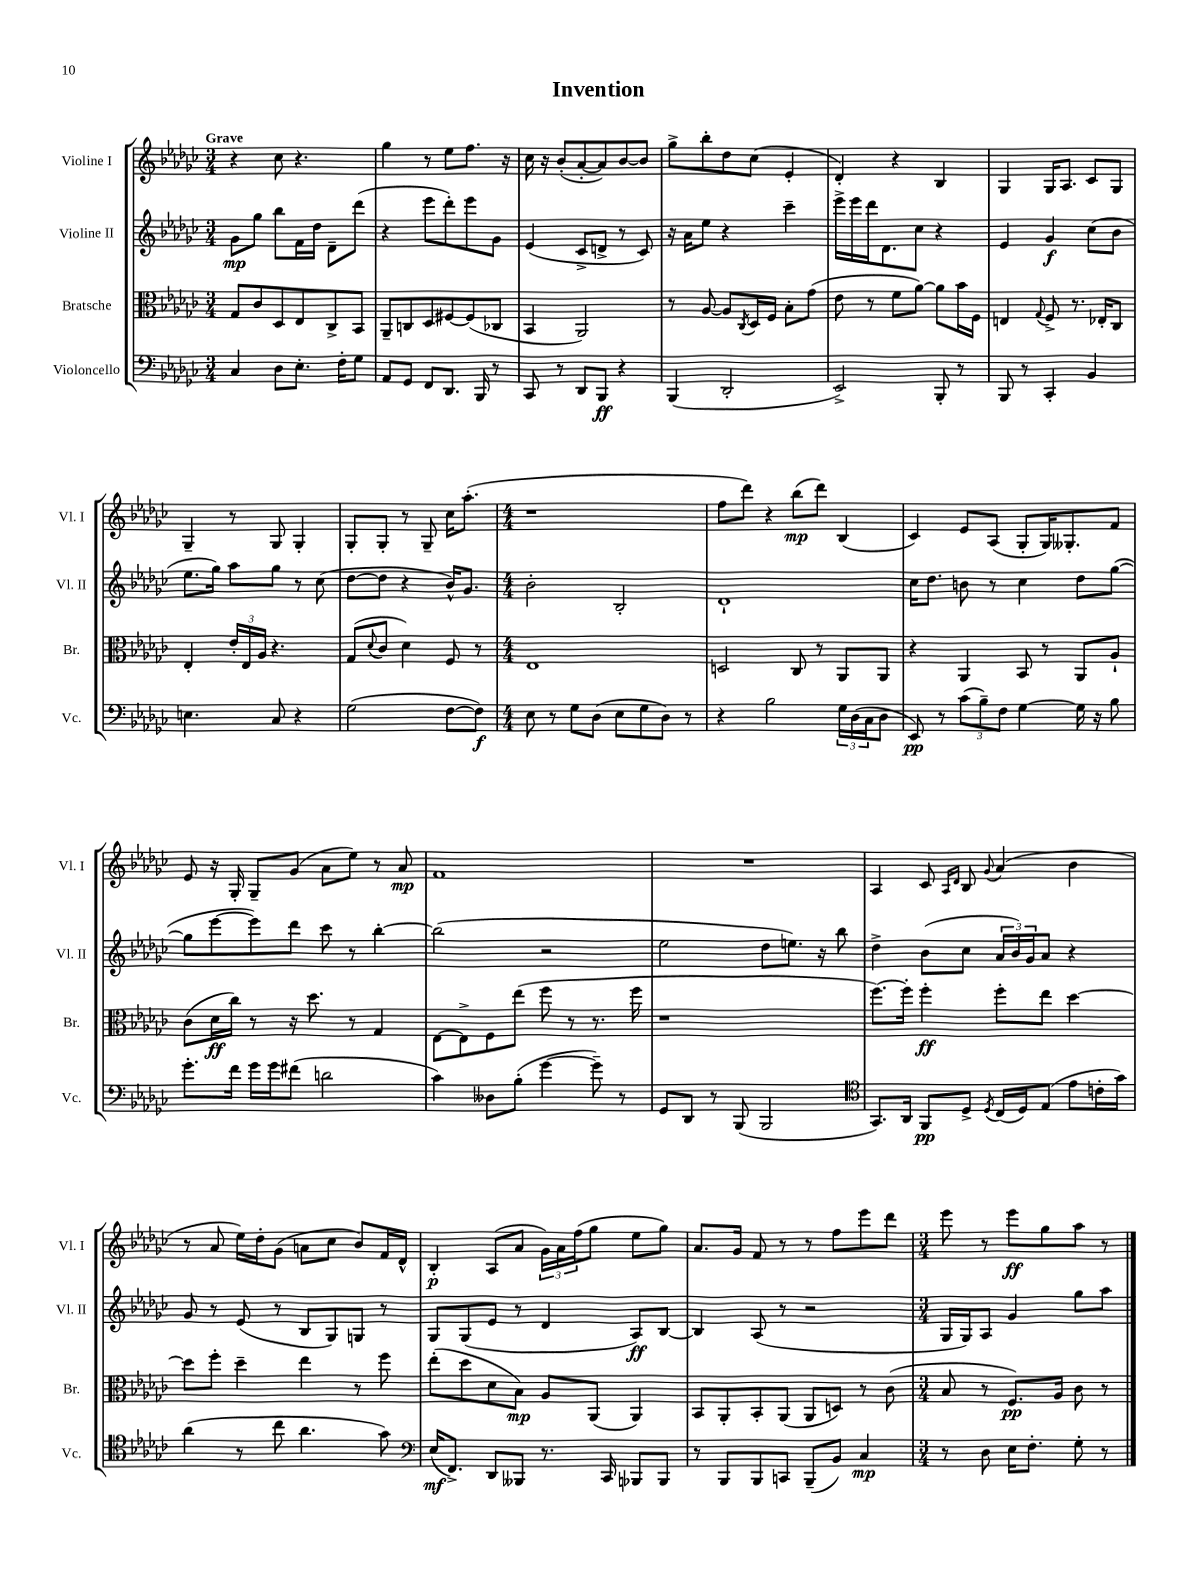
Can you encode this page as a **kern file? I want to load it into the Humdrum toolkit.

**kern	**dynam	**kern	**dynam	**kern	**dynam	**kern	**dynam
*part4	*part4	*part3	*part3	*part2	*part2	*part1	*part1
*staff4	*staff4	*staff3	*staff3	*staff2	*staff2	*staff1	*staff1
*I"Violoncello	*	*I"Bratsche	*	*I"Violine II	*	*I"Violine I	*
*I'Vc.	*	*I'Br.	*	*I'Vl. II	*	*I'Vl. I	*
*clefF4	*	*clefC3	*	*clefG2	*	*clefG2	*
*k[b-e-a-d-g-c-]	*	*k[b-e-a-d-g-c-]	*	*k[b-e-a-d-g-c-]	*	*k[b-e-a-d-g-c-]	*
*M3/4	*	*M3/4	*	*M3/4	*	*M3/4	*
=1	=1	=1	=1	=1	=1	=1	=1
!	!	!	!	!	!	!LO:TX:a:B:t=Grave	!
4C-/	.	8G-/L	.	8g-\L	mp	4r	.
.	.	8c-/	.	8gg-\J	.	.	.
8D-\L	.	8D-/	.	8bb-\L	.	8cc-\	.
8.E-'\J	.	8E-/	.	16f\L	.	4.r	.
.	.	.	.	16dd-\JJ	.	.	.
.	.	8C-^/	.	8d-~\L	.	.	.
16F'\KL	.	.	.	.	.	.	.
8G-\J	.	8BB-/J	.	(8ddd-\J	.	.	.
=2	=2	=2	=2	=2	=2	=2	=2
8AA-/L	.	8AA-~/L	.	4r	.	4gg-\	.
8GG-/J	.	8Cn/	.	.	.	.	.
8FF/L	.	8D-/	.	8eee-\L	.	8r	.
8.DD-/J	.	[8F#X/	.	8ddd-'\)	.	8ee-\L	.
.	.	(8F#/]	.	8eee-\	.	8.ff\J	.
16BBB-/	.	.	.	.	.	.	.
8r	.	8C-X/J	.	8g-\J	.	.	.
.	.	.	.	.	.	16r	.
=3	=3	=3	=3	=3	=3	=3	=3
8CC-/	.	4BB-/	.	(4e-/	.	16cc-\	.
.	.	.	.	.	.	16r	.
8r	.	.	.	.	.	(8b-'/L	.
8DD-/L	.	2AA-/)	.	8c-^/L	.	[8a-'/	.
8BBB-/J	ff	.	.	8dn^/J	.	8a-/])	.
4r	.	.	.	8r	.	[8b-/	.
.	.	.	.	8c-/)	.	8b-/J]	.
=4	=4	=4	=4	=4	=4	=4	=4
(4BBB-/	.	8r	.	16r	.	8gg-^\L	.
.	.	.	.	16a-\KL	.	.	.
.	.	[8A-/	.	8ee-\J	.	8bb-'\	.
2DD-'/	.	8A-/L]	.	4r	.	8dd-\	.
.	.	8qC-/	.	.	.	.	.
.	.	16D-/L	.	.	.	(8cc-\J	.
.	.	16F/JJ	.	.	.	.	.
.	.	8B-'\L	.	4ccc-~\	.	4e-'/	.
.	.	(8g-\J	.	.	.	.	.
=5	=5	=5	=5	=5	=5	=5	=5
2EE-^/)	.	8e-\	.	16eee-^\LL	.	4d-'/)	.
.	.	.	.	16eee-\	.	.	.
.	.	8r	.	16ddd-\J	.	.	.
.	.	.	.	8.d-\	.	.	.
.	.	8f\L	.	.	.	4r	.
.	.	[8a-\J)	.	8cc-\J	.	.	.
8BBB-'/	.	8a-\L]	.	4r	.	4B-/	.
8r	.	16b-\L	.	.	.	.	.
.	.	16F\JJ	.	.	.	.	.
=6	=6	=6	=6	=6	=6	=6	=6
8BBB-/	.	4En/	.	4e-/	.	4G-/	.
8r	.	.	.	.	.	.	.
.	.	8qqG-/	.	.	.	.	.
4CC-'/	.	8F^/	.	4g-/	f	16G-/KL	.
.	.	.	.	.	.	8.A-/J	.
.	.	8.r	.	.	.	.	.
4BB-/	.	.	.	(8cc-\L	.	8c-/L	.
.	.	16E-X'/KL	.	.	.	.	.
.	.	8C-/J	.	8b-\J	.	8G-/J	.
!!LO:LB:g=z
=7	=7	=7	=7	=7	=7	=7	=7
4.En\	.	4E-'/	.	8.ee-\L	.	4G-~/	.
.	.	.	.	16gg-\Jk)	.	.	.
.	.	24e-'/LL	.	8aa-\L	.	8r	.
.	.	24E-/	.	.	.	.	.
.	.	24A-/JJ	.	.	.	.	.
8C-/	.	4.r	.	8gg-\J	.	8G-/	.
4r	.	.	.	8r	.	4G-'/	.
.	.	.	.	(8cc-\	.	.	.
=8	=8	=8	=8	=8	=8	=8	=8
(2G-\	.	(8G-/L	.	[8dd-\L	.	8G-'/L	.
.	.	8qqd-/	.	.	.	.	.
.	.	8c-/J	.	8dd-\J]	.	8G-'/J	.
.	.	4d-\)	.	4r	.	8r	.
.	.	.	.	.	.	8G-~/	.
[8F\L	.	8F/	.	16b-^^/KL)	.	16cc-\KL	.
.	.	.	.	8.g-/J	.	(8.aa-'\J	.
8F\J])	f	8r	.	.	.	.	.
=9	=9	=9	=9	=9	=9	=9	=9
*M4/4	*	*M4/4	*	*M4/4	*	*M4/4	*
8E-\	.	1E-	.	2b-'\	.	1r	.
8r	.	.	.	.	.	.	.
8G-\L	.	.	.	.	.	.	.
(8D-\J	.	.	.	.	.	.	.
8E-\L	.	.	.	2B-'/	.	.	.
8G-\	.	.	.	.	.	.	.
8D-\J)	.	.	.	.	.	.	.
8r	.	.	.	.	.	.	.
=10	=10	=10	=10	=10	=10	=10	=10
4r	.	2Dn/	.	1d-`	.	8ff\L	.
.	.	.	.	.	.	8ddd-\J)	.
2B-\	.	.	.	.	.	4r	.
.	.	8C-/	.	.	.	(8bb-\L	mp
.	.	8r	.	.	.	8ddd-\J)	.
24G-\LL	.	8AA-/L	.	.	.	(4B-/	.
(24D-\	.	.	.	.	.	.	.
24C-\J	.	.	.	.	.	.	.
8D-\J	.	8AA-/J	.	.	.	.	.
=11	=11	=11	=11	=11	=11	=11	=11
8EE-/)	pp	4r	.	16cc-\KL	.	4c-/)	.
.	.	.	.	8.dd-\J	.	.	.
8r	.	.	.	.	.	.	.
(12c-\L	.	4AA-/	.	8bn\	.	8e-/L	.
12B-~\)	.	.	.	.	.	.	.
.	.	.	.	8r	.	(8A-/J	.
12F\J	.	.	.	.	.	.	.
[4G-\	.	8BB-/	.	4cc-\	.	8G-'/L	.
.	.	8r	.	.	.	16G-/K)	.
.	.	.	.	.	.	8.G--X'/	.
16G-\]	.	8AA-/L	.	8dd-\L	.	.	.
16r	.	.	.	.	.	.	.
8B-\	.	8A-`/J	.	([8gg-\J	.	8f/J	.
!!LO:LB:g=z
=12	=12	=12	=12	=12	=12	=12	=12
8.g-'\L	.	(8c-\L	.	8gg-\L]	.	8e-/	.
.	.	16d-\L	ff	[8eee-\	.	16r	.
16f\Jk	.	16cc-\JJ)	.	.	.	16G-'/	.
16g-\LL	.	8r	.	8eee-\])	.	8G-~/L	.
16g-\J	.	.	.	.	.	.	.
(8f#X\J	.	16r	.	8ddd-\J	.	(8g-/J	.
.	.	8.dd-\	.	.	.	.	.
2dn\	.	.	.	8ccc-\	.	8a-\L	.
.	.	8r	.	8r	.	8ee-\J)	.
.	.	4G-/	.	[4bb-'\	.	8r	.
.	.	.	.	.	.	8a-/	mp
=13	=13	=13	=13	=13	=13	=13	=13
4c-\)	.	[8E-\L	.	(2bb-\]	.	1f	.
.	.	8E-^\]	.	.	.	.	.
8D--X\L	.	8F\	.	.	.	.	.
(8B-'\J	.	(8ee-\J	.	.	.	.	.
[4g-\	.	8ff\	.	2r	.	.	.
.	.	8r	.	.	.	.	.
8g-~\])	.	8.r	.	.	.	.	.
8r	.	.	.	.	.	.	.
.	.	16ff\	.	.	.	.	.
=14	=14	=14	=14	=14	=14	=14	=14
8GG-/L	.	1r	.	2ee-\	.	1r	.
8DD-/J	.	.	.	.	.	.	.
8r	.	.	.	.	.	.	.
(8BBB-/	.	.	.	.	.	.	.
2BBB-/	.	.	.	8dd-\L	.	.	.
.	.	.	.	8.een\J)	.	.	.
.	.	.	.	16r	.	.	.
.	.	.	.	8bb-\	.	.	.
=15	=15	=15	=15	=15	=15	=15	=15
*clefC4	*	*	*	*	*	*	*
8.GG-/L)	.	[8.ff\L)	.	4dd-^\	.	4A-/	.
16AA-/Jk	.	16ff'\Jk]	.	.	.	.	.
8FF/L	pp	4ff'\	ff	(8b-\L	.	8c-/	.
.	.	.	.	.	.	16qqA-/LL	.
.	.	.	.	.	.	16qqd-/JJ	.
8D-^/J	.	.	.	8cc-\J	.	8B-/	.
8qD-/	.	.	.	.	.	8qqg-/	.
(16C-/LL	.	8ff'\L	.	24a-/LL	.	(4a-/	.
.	.	.	.	24b-/)	.	.	.
16D-/J)	.	.	.	.	.	.	.
.	.	.	.	24g-/J	.	.	.
(8E-/J	.	8ee-\J	.	8a-/J	.	.	.
8e-\L	.	[4dd-\	.	4r	.	4b-\	.
16cn'\L	.	.	.	.	.	.	.
16g-\JJ)	.	.	.	.	.	.	.
!!LO:LB:g=z
=16	=16	=16	=16	=16	=16	=16	=16
(4a-\	.	8dd-\L]	.	8g-/	.	8r	.
.	.	8ff'\J	.	8r	.	8a-/	.
8r	.	4dd-~\	.	(8e-/	.	16ee-\LL)	.
.	.	.	.	.	.	16dd-'\J	.
8cc-\	.	.	.	8r	.	(8g-\J	.
4.a-\	.	4ee-\	.	8B-/L	.	8an\L	.
.	.	.	.	8G-/)	.	8cc-\J	.
.	.	8r	.	8Gn/J	.	8b-/L)	.
8g-\)	.	8ff\	.	8r	.	16f/L	.
.	.	.	.	.	.	16d-^^/JJ	.
=17	=17	=17	=17	=17	=17	=17	=17
*clefF4	*	*	*	*	*	*	*
(16E-/KL	mf	(8ee-'\L	.	8G-/L	.	4B-'/	p
8.FF^/J)	.	.	.	.	.	.	.
.	.	8dd-\	.	(8G-/	.	.	.
8DD-/L	.	8d-\	.	8e-/J	.	(8A-/L	.
8BBB--X/J	.	8B-\J)	mp	8r	.	8a-/J	.
8.r	.	8A-/L	.	4d-/	.	24g-\LL)	.
.	.	.	.	.	.	24a-\	.
.	.	.	.	.	.	(24ff\J	.
.	.	(8AA-/J	.	.	.	8gg-\J	.
16CC-/	.	.	.	.	.	.	.
8BBB-X/L	.	4AA-/)	.	8A-/L)	ff	8ee-\L	.
8BBB-/J	.	.	.	[8B-/J	.	8gg-\J)	.
=18	=18	=18	=18	=18	=18	=18	=18
8r	.	8BB-/L	.	4B-/]	.	8.a-/L	.
8BBB-/L	.	8AA-'/	.	.	.	.	.
.	.	.	.	.	.	16g-/Jk	.
8BBB-/	.	8BB-'/	.	(8A-/	.	8f/	.
8CCn/J	.	(8AA-/J	.	8r	.	8r	.
(8BBB-~/L	.	8AA-/L	.	2r	.	8r	.
8BB-/J)	.	8Dn/J)	.	.	.	8ff\L	.
4C-/	mp	8r	.	.	.	8eee-\	.
.	.	(8c-\	.	.	.	8ddd-\J	.
=19	=19	=19	=19	=19	=19	=19	=19
*M3/4	*	*M3/4	*	*M3/4	*	*M3/4	*
8r	.	8B-/	.	16G-/LL	.	8eee-\	.
.	.	.	.	16G-/J)	.	.	.
8D-\	.	8r	.	8A-/J	.	8r	.
16E-\KL	.	8.F/L)	pp	4g-/	.	8eee-\L	ff
8.F'\J	.	.	.	.	.	.	.
.	.	.	.	.	.	8gg-\	.
.	.	16A-/Jk	.	.	.	.	.
8G-'\	.	8c-\	.	8gg-\L	.	8aa-\J	.
8r	.	8r	.	8aa-\J	.	8r	.
==	==	==	==	==	==	==	==
*-	*-	*-	*-	*-	*-	*-	*-
